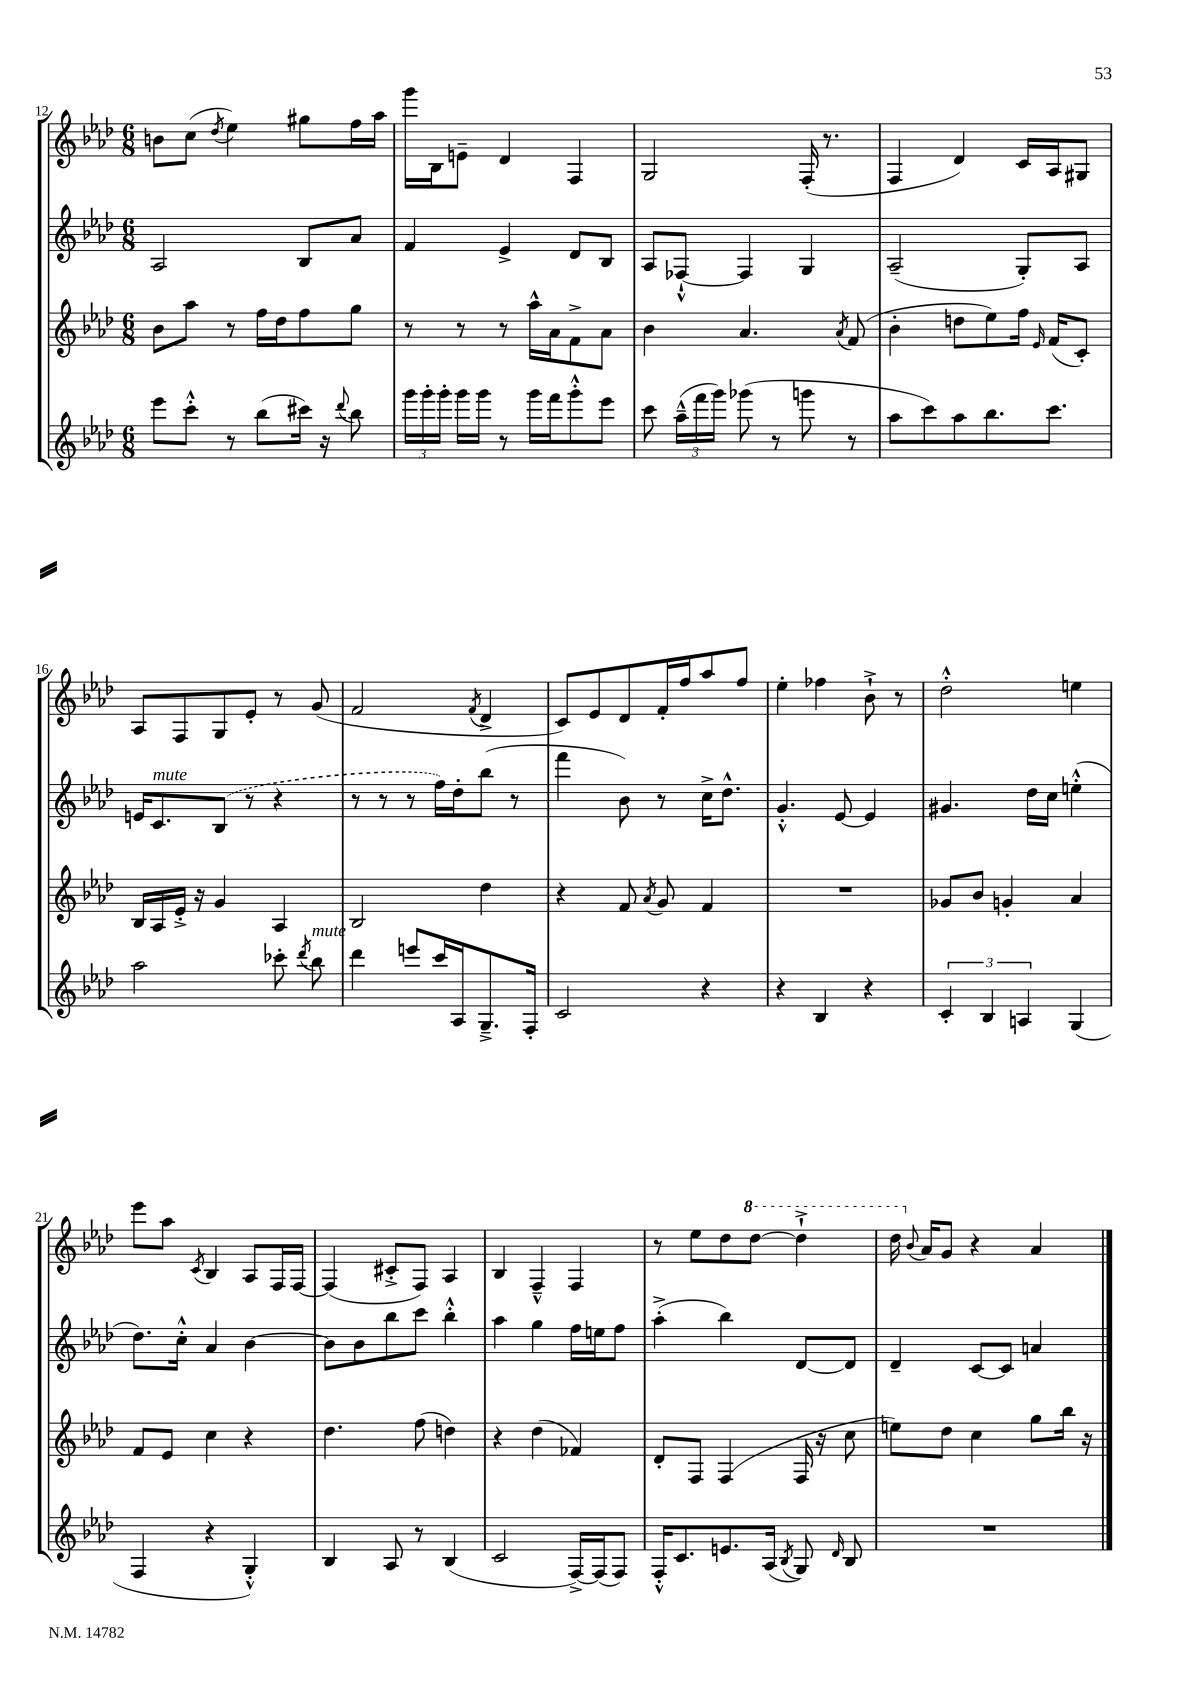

**kern	**kern	**kern	**kern
*part4	*part3	*part2	*part1
*staff4	*staff3	*staff2	*staff1
*clefG2	*clefG2	*clefG2	*clefG2
*k[b-e-a-d-]	*k[b-e-a-d-]	*k[b-e-a-d-]	*k[b-e-a-d-]
*M6/8	*M6/8	*M6/8	*M6/8
=12	=12	=12	=12
8eee-\L	8b-\L	2A-/	8bn\L
8ccc'^^\J	8aa-\J	.	(8cc\J
.	.	.	8qdd-/
8r	8r	.	4ee-\)
(8bb-\L	16ff\LL	.	.
.	16dd-\J	.	.
16ccc#X\Jk)	8ff\	8B-/L	8gg#X\L
16r	.	.	.
8qqddd-/	.	.	.
8bb-\	8gg\J	8a-/J	16ff\L
.	.	.	16aa-\JJ
=13	=13	=13	=13
24ggg\LL	8r	4f/	16ggg\LL
24ggg'\	.	.	.
.	.	.	16B-\J
24ggg'\JJ	.	.	.
16ggg\LL	8r	.	8en~\J
16ggg\JJ	.	.	.
8r	8r	4e-^/	4d-/
16ggg\LL	16aa-^^\LL	.	.
16fff\J	16a-\J	.	.
8ggg'^^\	8f^\	8d-/L	4F/
8eee-\J	8a-\J	8B-/J	.
=14	=14	=14	=14
8ccc\	4b-\	8A-/L	2G/
(24aa-~^^\LL	.	[8F-X`^^/J	.
24fff\	.	.	.
24ggg\JJ)	.	.	.
(8ggg-X\	4.a-/	4F-/]	.
8r	.	.	.
8gggn\	.	4G/	(16F'/
.	.	.	8.r
.	8qa-/	.	.
8r	(8f/	.	.
=15	=15	=15	=15
8aa-\L	4b-'\	(2A-~/	4F/
8ccc\)	.	.	.
8aa-\	8ddn\L	.	4d-/)
8.bb-\	8ee-\)	.	.
.	16ff\Jk	8G'/L)	16c/LL
.	16qqe-/	.	.
8.ccc\J	(16f/KL	.	16A-/J
.	8c'/J)	8A-/J	8G#X/J
!!LO:LB:g=z
=16	=16	=16	=16
2aa-\	16B-/LL	16en/KL	8A-/L
!	!	!LO:TX:a:i:t=mute	!
.	16A-/	8.c/	.
.	16e-'^/JJ	.	8F/
.	16r	.	.
.	4g/	(8B-/J	8G/
.	.	8r	8e-'/J
8ccc-X'\	4A-/	4r	8r
8qddd-/	.	.	.
!LO:TX:a:i:t=mute	!	!	!
8bb-\	.	.	(8g/
=17	=17	=17	=17
4ddd-\	2B-/	8r	2f/
.	.	8r	.
8eeen/L	.	8r	.
16ccc/L	.	16ff\LL)	.
16A-/J	.	16dd-'\J	.
.	.	.	8qf/
8.G~^/	4dd-\	(8bb-\J	4d-^/
.	.	8r	.
16F'/Jk	.	.	.
=18	=18	=18	=18
2c/	4r	4fff\	8c/L)
.	.	.	8e-/
.	8f/	8b-\)	8d-/
.	8qa-/	.	.
.	8g/	8r	16f'/L
.	.	.	16ff/J
4r	4f/	16cc^\KL	8aa-/
.	.	8.dd-^^\J	.
.	.	.	8ff/J
=19	=19	=19	=19
4r	2.r	4.g'^^/	4ee-'\
4B-/	.	.	4ff-X\
.	.	[8e-/	.
4r	.	4e-/]	8b-`^\
.	.	.	8r
=20	=20	=20	=20
6c'/	8g-X/L	4.g#X/	2dd-'^^\
.	8b-/J	.	.
6B-/	.	.	.
.	4gn'/	.	.
6An/	.	.	.
.	.	16dd-\LL	.
.	.	16cc\JJ	.
(4G/	4a-/	(4een'^^\	4een\
!!LO:LB:g=z
=21	=21	=21	=21
4F/	8f/L	8.dd-\L)	8eee-\L
.	8e-/J	.	8aa-\J
.	.	16cc'^^\Jk	.
.	.	.	8qc/
4r	4cc\	4a-/	4B-/
4G'^^/)	4r	[4b-\	8A-/L
.	.	.	16F/L
.	.	.	[16F/JJ
=22	=22	=22	=22
4B-/	4.dd-\	8b-\L]	(4F/]
.	.	8b-\	.
8A-/	.	8bb-\	8c#X'^/L
8r	(8ff\	8ccc\J	8F/J)
(4B-/	4ddn\)	4bb-'^^\	4A-/
=23	=23	=23	=23
2c/	4r	4aa-\	4B-/
.	(4dd-\	4gg\	4F~^^/
[16F^/LL)	4f-X/)	16ff\LL	4F/
(16F/J]	.	16een\J	.
8F/J)	.	8ff\J	.
=24	=24	=24	=24
16F'^^/KL	8d-'/L	(4aa-'^\	8r
8.c/	.	.	.
.	8F/J	.	8ee-\L
8.en/	(4F/	4bb-\)	8dd-\
*	*	*	*8va
.	.	.	[8ddd-\J
(16A-/Jk	.	.	.
8qB-/	.	.	.
8G/)	16F/	[8d-/L	4ddd-`^\]
.	16r	.	.
16qqd-/	.	.	.
8B-/	8cc\	8d-/J]	.
=25	=25	=25	=25
2.r	8een\L)	4d-~/	16ddd-\
*	*	*	*X8va
.	.	.	8qqb-/
.	.	.	16a-/KL
.	8dd-\J	.	8g/J
.	4cc\	[8c/L	4r
.	.	8c/J]	.
.	8gg\L	4an/	4a-/
.	16bb-\Jk	.	.
.	16r	.	.
==	==	==	==
*-	*-	*-	*-
